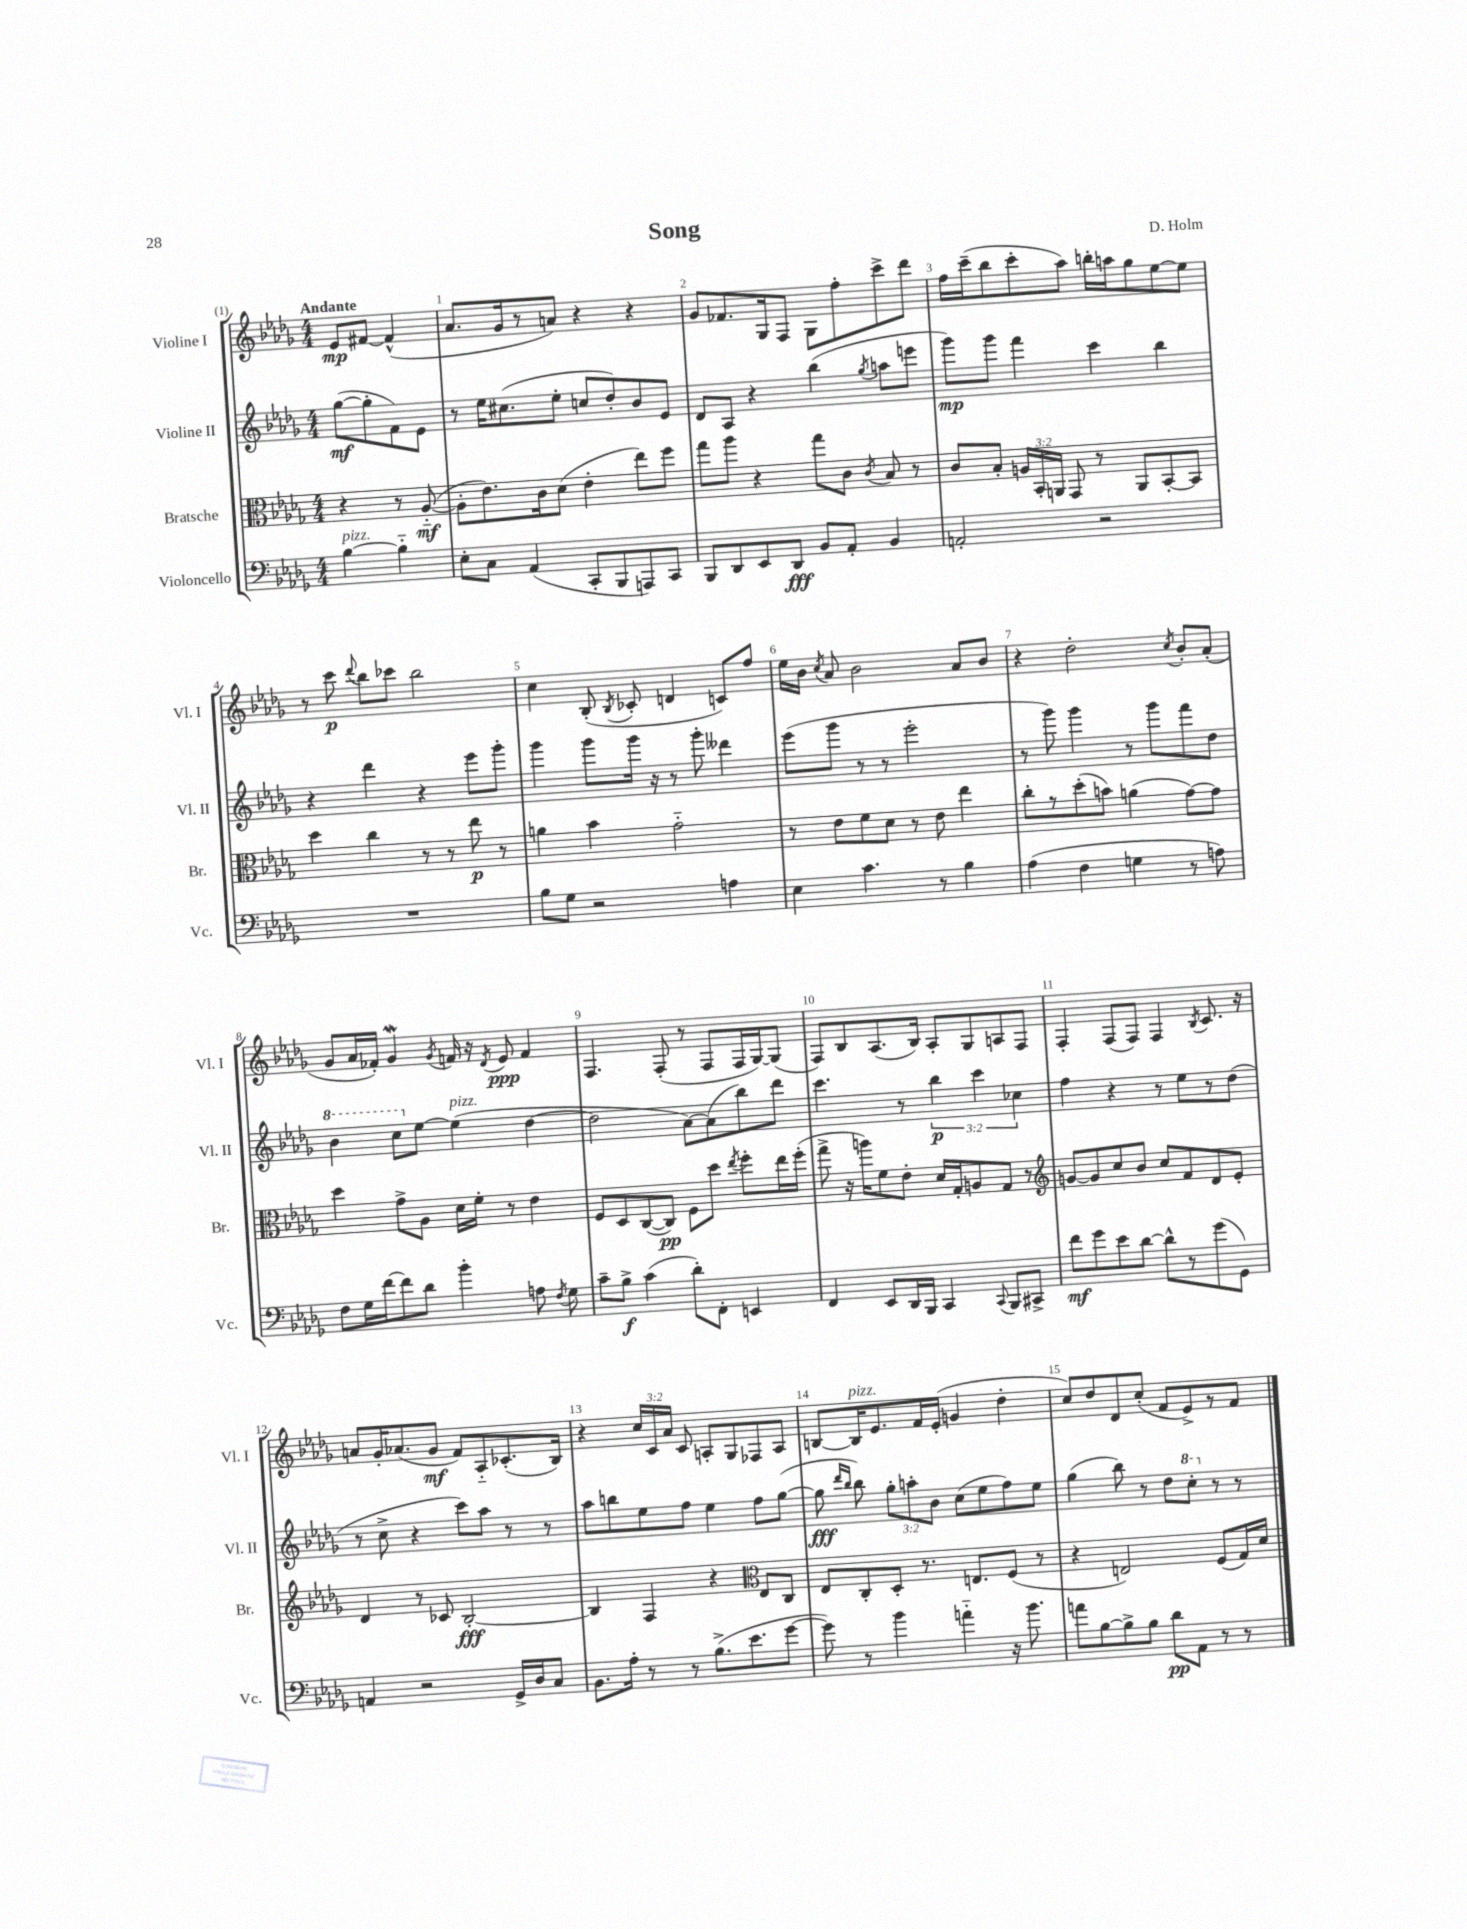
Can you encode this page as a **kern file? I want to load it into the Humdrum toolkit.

**kern	**kern	**kern	**kern
*staff4	*staff3	*staff2	*staff1
*clefF4	*clefC3	*clefG2	*clefG2
*k[b-e-a-d-g-]	*k[b-e-a-d-g-]	*k[b-e-a-d-g-]	*k[b-e-a-d-g-]
*M4/4	*M4/4	*M4/4	*M4/4
[4B-\	4r	([8gg-\L	8e-/L
.	.	8gg-'\]	[8f#/J
4B-'~\]	8r	8f\)	(4f#^^/]
.	([8A-'~/	8e-\J	.
=	=	=	=
8E-'\L	8A-'\]L	8r	8.a-/L
8C\J	8.e-\)	16ee-\LK	.
.	.	(8.cc#\	16g-/k
(4AA-/	.	.	8r
.	16c\k	.	.
.	(8d-\J	8ee-'\J	8a/J)
8CC'/L	4e-'\	8cc/L	4r
8BBB-/	.	8dd-'/)	.
8AAA/)	8ee-\L)	8b-/	4r
8CC/J	8ff\J	8e-/J	.
=	=	=	=
8BBB-/L	8gg-\L	8d-/L	8g-/L
8DD-/	8aa-\J	8A-/J	8.f-/
8EE-/	4r	4r	.
.	.	.	16G-/k
8DD-/J	.	.	8F/J
8BB-/L	8gg-\L	(4bb-\	8G-\L
8AA-'/J	8c\J	.	8ff'\
.	8qc/	8qgg-/	.
4BB-/	8B-/	8aa\L	8ccc^\
.	8r	8eee\J	8ddd-\J
=	=	=	=
2AA'/	8c/L	8ggg-\L)	16ff\LL
.	.	.	(16ccc~\J
.	8B-'/J	8ggg-\J	8bb-\
.	24A/LL	4fff\	8ccc'\
.	24BB-'/	.	.
.	24AA/JJ	.	.
.	8GG-/	.	8aa-\J)
2r	8r	4ccc\	16bb'\LL
.	.	.	16aa\J
.	8AA/L	.	8gg-\
.	[8BB-'/	4bb-\	[8ee-\
.	8BB-/]J	.	8ee-\]J
=	=	=	=
1r	4dd-\	4r	8r
.	.	.	8ccc\
.	.	.	8qqddd-/
.	4cc\	4ddd-\	8bb-\L
.	.	.	8ccc-\J
.	8r	4r	2bb-\
.	8r	.	.
.	8ee-\	8eee-\L	.
.	8r	8ggg-'\J	.
=	=	=	=
8B-\L	4a\	4ggg-\	4cc\
8G-\J	.	.	.
2r	4b-\	8ggg-\L	(8B-'/
.	.	.	8qB-/
.	.	16ggg-\Jk	8c-'/
.	.	16r	.
.	2g-'~\	8r	4d/
.	.	8ggg-'\	.
4A\	.	4ddd--\	8c/L)
.	.	.	8ff/J
=	=	=	=
4E-\	8r	(8eee-\L	16ee-\LL
.	.	.	16b-\JJ
.	.	.	8qcc/
.	8e-\L	8ggg-\J	8a-/
4.c\	8f\	8r	2b-\
.	8d-\J	8r	.
.	8r	2eee-'\	.
8r	8e-\	.	.
4B-\	4ee-\	.	8a-/L
.	.	.	8b-/J
=	=	=	=
(4A-\	8cc'\L	8r	4r
.	8r	8ggg-\)	.
4F\	(8dd-'\	4ggg-\	2dd-'\
.	8b\J)	.	.
4G\	(4a\	8r	.
.	.	8ggg-\L	.
.	.	.	8qcc/
8r	[8g-\L)	8fff\	8b-'/L
8A\)	8g-\]J	8dd-\J	(8a-'/J
=	=	=	=
8F\L	4dd-\	4bb-\	8g-/L
16G-\L	.	.	16a-/L
[16f\J	.	.	16f-'/JJ)
8f\]	8g-^\L	8ccc\L	4g-/
8d-\J	8A-\J	[8ee-\J	.
.	.	.	8qg-/
4b-'\	16d-\LL	(4ee-\]	16f/
.	16f'\JJ	.	16r
.	.	.	8qd-/
.	8r	.	8e-/
8A\	4e-\	[4dd-\	4f/
8qF/	.	.	.
8G-\	.	.	.
=	=	=	=
8c~\L	8F/L	2dd-\]	4.F/
8B-^\J	8D-/	.	.
(4c\	([8C/	.	.
.	8C/]J)	.	(8F'/
8d-'\L)	8F\L	[8a-\L)	8r
8FF'\J	8dd-\J	(8a-\]	8F/L
.	8qee-/	.	.
4EE/	8ff'\L	8bb-\)	16F/L
.	.	.	[16G-/J)
.	16ee-\L	8ddd-\J	(8G-/]J
.	(16ff'\JJ	.	.
=	=	=	=
4FF/	8gg-^\	4.ccc\	8F/L)
.	16r	.	8B-/
.	16aa\LK)	.	.
8EE-/L	8f\	.	(8.A-/
16DD-/L	8e-'\J	8r	.
16BBB-/JJ	.	.	16B-/Jk)
4CC/	16d-/LL	6bb-\	8A-'/L
.	16G-'/J	.	.
.	8A/	.	8G-/
.	.	6ccc\	.
8qqCC/	.	.	.
8BBB-/L	8G-/J	.	8A/
.	.	6cc-\	.
8CC#^/J	8r	.	8F/J
=	=	=	=
*	*clefG2	*	*
8f\L	[8g/L	4ff\	4F'/
8g-\	8g/]	.	.
8e-\	8cc/	4r	(8F/L
[8d-\J	8b-/J	.	8F/J)
8d-^^\]L	8cc/L	8r	4F/
8r	8f/	8ee-\L	.
.	.	.	8qB-/
(8g-\	8d-/	8r	8.c/
8GG-\J)	8e-'/J	(8dd-\J	.
.	.	.	16r
=	=	=	=
4AA/	4d-/	8r	8a/L
.	.	8cc^\	16g-'/K
.	.	.	(8.a-/
2r	8r	4r	.
.	8c-/	.	8g-/J
.	[2B-'/	8ccc\L)	8f/L)
.	.	8aa-\J	8A-'~/
16GG-^/LL	.	8r	(8.c-'/
16D-/J	.	.	.
8C/J	.	8r	.
.	.	.	16B-/Jk)
=	=	=	=
8.BB-\L	4B-/]	8aa-\L	4r
.	.	8bb\	.
16A-'\Jk	.	.	.
8r	4F/	8ee-\	24cc/LL
.	.	.	24c/
.	.	.	24a-/JJ
8r	.	8ff\J	8c/
(8.B-^\L	4r	4ee-\	8A'/L
.	.	.	8G-/
8.e-\	.	.	.
*	*clefC3	*	*
.	8E-/L	8ff\L	8F-/
[8g-\J	8C/J	([8gg-\J	8A/J
=	=	=	=
8g-\])	8E-/L	8gg-\]	[8B/L
.	.	16qqddd-/LL	.
.	.	16qqbb-/JJ	.
8r	8C'/	8bb-\)	16B/]K
.	.	.	8.e-/
4b-\	8D-'/J	12gg-'\L	.
.	.	12aa'\	.
.	8.r	.	16f/L
.	.	12b-\J	.
.	.	.	(16e-'/JJ
4a'~\	.	(8cc\L	4g/
.	8.E/L	.	.
.	.	8ee-\	.
16r	(8F/J	8ff\)	4dd-'\
8.b-\	.	.	.
.	8r	8ee-\J	.
=	=	=	=
8a\L	4r	(4gg-\	8cc/L)
[8B-\	.	.	8dd-/
8B-^\]	2E/)	8bb-\)	8d-/
8B-\J	.	8r	(8cc'/J
8d-\L	.	8dd-\L	8f/L
8AA-\J	.	8ccc'\J	8e-^/)
8r	(8F/L	8r	8r
8r	16G-/L)	8r	8f/J
.	16d-/JJ	.	.
==	==	==	==
*-	*-	*-	*-
